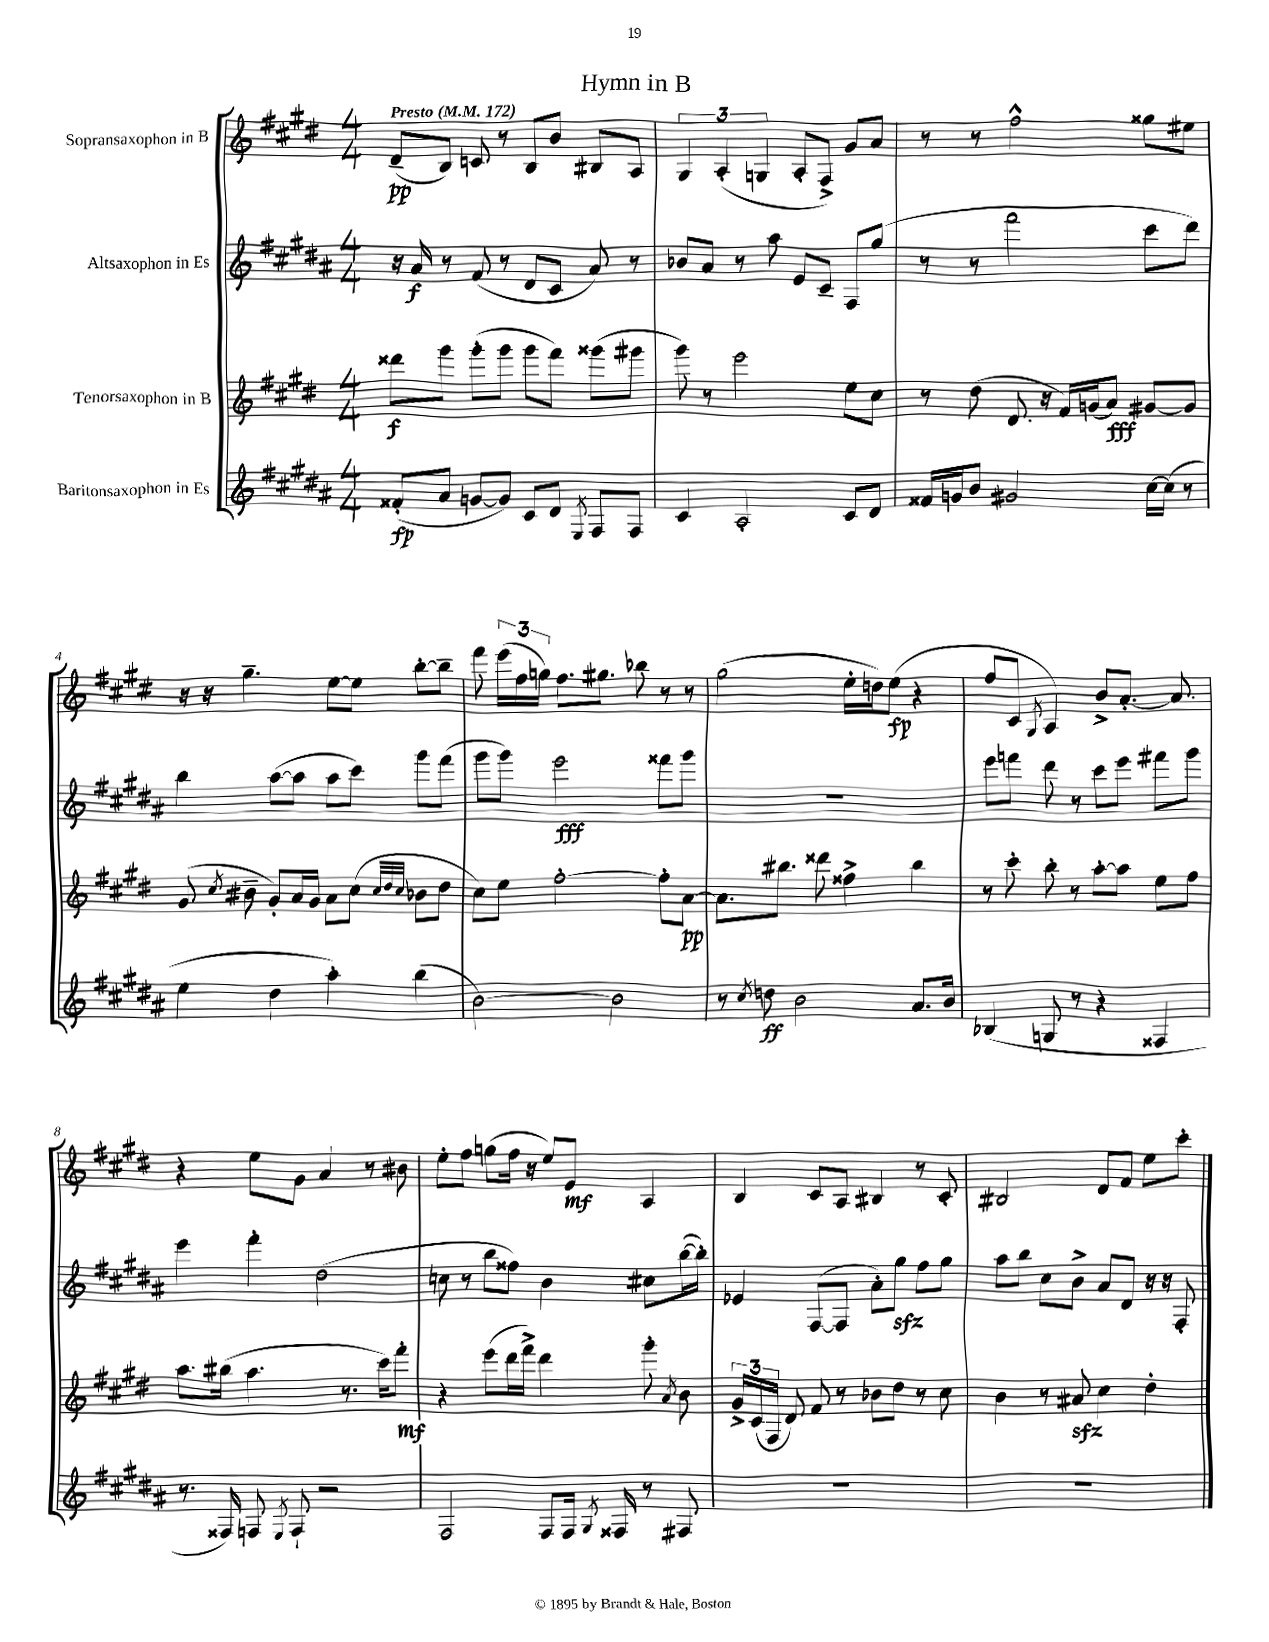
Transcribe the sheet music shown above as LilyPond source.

\header { title = "Hymn in B" }
<<
\new StaffGroup <<
\new Staff = "s0" \with { instrumentName = "Sopransaxophon in B" } {
    \clef treble \key e \major \numericTimeSignature \time 4/4 \tempo "Presto" 4 = 172
    \autoBeamOff dis'8[--\pp( b8]) c'8 r8 b8[ b'8] bis8[ a8] |
    \tuplet 3/2 { gis4 a4-.( g4 } a8[-. fis8]->) gis'8[ a'8] |
    r8 r8 fis''2-^ gisis''8[ eis''8] |
    r16 r16 gis''4.-- e''8[~ e''8] b''8[~-. b''8]-- |
    fis'''8 \tuplet 3/2 { e'''16[( fis''16 g''16]) } fis''8.[ gis''8.] bes''8 r8 r8 |
    gis''2( e''16[-. d''16) e''8]\fp( r4 |
    fis''8[ cis'8] \acciaccatura { gis8 } a4) b'8[-> a'8.]~-. a'8. |
    r4 e''8[ gis'8] a'4 r8 bis'8 |
    e''8[-. fis''8] g''8[( fis''16] r16 e''8[) e'8]\mf a4 |
    b4 cis'8[ a8] bis4 r8 cis'8-. |
    bis2 dis'8[ fis'8] e''8[ cis'''8]-. \bar "|." |
}
\new Staff = "s1" \with { instrumentName = "Altsaxophon in Es" } {
    \clef treble \key b \major \numericTimeSignature \time 4/4
    \autoBeamOff r16 ais'16\f r8 fis'8( r8 dis'8[ cis'8] ais'8) r8 |
    bes'8[ ais'8] r8 ais''8 e'8[ cis'8]-- fis8[ gis''8]( |
    r8 r8 fis'''2 cis'''8[ dis'''8]) |
    b''4 ais''8[~( ais''8] ais''8[ cis'''8]) gis'''8[ fis'''8]( |
    gis'''8[ gis'''8]) e'''2\fff fisis'''8[ gis'''8] |
    R1 |
    e'''8[ f'''8] dis'''8 r8 cis'''8[ e'''8] fis'''8[ gis'''8] |
    e'''4 fis'''4-. dis''2( |
    c''8 r8 b''8[ fisis''8]) b'4 cis''8[ b''16~( b''16]-.) |
    ees'4 fis8[~( fis8] ais'8[-.) gis''8]\sfz fis''8[ gis''8] |
    ais''8[ b''8] cis''8[ b'8]-> ais'8[ dis'8] r16 r16 fis8-. \bar "|." |
}
\new Staff = "s2" \with { instrumentName = "Tenorsaxophon in B" } {
    \clef treble \key e \major \numericTimeSignature \time 4/4
    \autoBeamOff disis'''8[\f gis'''8] gis'''8[-.( gis'''8] gis'''8[ fis'''8]) gisis'''8[( gis'''8] |
    gis'''8) r8 e'''2 e''8[ cis''8] |
    r8 dis''8( dis'8. r16 fis'16[) g'16( a'8]\fff) gis'8[~ gis'8] |
    gis'8( \acciaccatura { cis''8 } bis'8-- gis'8[-.) a'16 gis'16] a'8[ cis''8]( \grace { cis''32[ dis''32 cis''32] } bes'8[ dis''8] |
    cis''8[) e''8] fis''2~-. fis''8[-. a'8]~\pp |
    a'8.[ bis''8.] disis'''8 fisis''4-> bis''4 |
    r8 cis'''8-. b''8-. r8 a''8[~-. a''8] e''8[ fis''8] |
    a''8.[ bis''16]( a''4. r8. cis'''16[) fis'''8]-.\mf |
    r4 e'''8[( dis'''16 fis'''16]->) dis'''4 gis'''8-. \acciaccatura { a'8 } b'8 |
    \tuplet 3/2 { gis'16[-> cis'16( fis16] } dis'8) fis'8 r8 bes'8[ dis''8] r8 cis''8 |
    b'4 r8 ais'8\sfz cis''4 dis''4-. \bar "|." |
}
\new Staff = "s3" \with { instrumentName = "Baritonsaxophon in Es" } {
    \clef treble \key b \major \numericTimeSignature \time 4/4
    \autoBeamOff fisis'8[-.\fp( ais'8] g'8[~ g'8]) cis'8[ dis'8] \acciaccatura { e8 } fis8[ fis8] |
    cis'4 ais2-. cis'8[ dis'8] |
    fisis'16[ g'16 b'8] gis'2 cis''16[~ cis''16]( r8 |
    e''4 dis''4 ais''4-.) b''4( |
    b'2~) b'2 |
    r8 \acciaccatura { cis''8 } d''8\ff b'2 ais'8.[ b'16] |
    bes4( g8 r8 r4 fisis4 |
    r8. fisis16) f8 \acciaccatura { e8 } f8-! r2 |
    fis2 fis8[ fis16] \acciaccatura { gis8 } fisis16 r8 fis8 |
    R1 |
    R1 \bar "|." |
}
>>
>>
